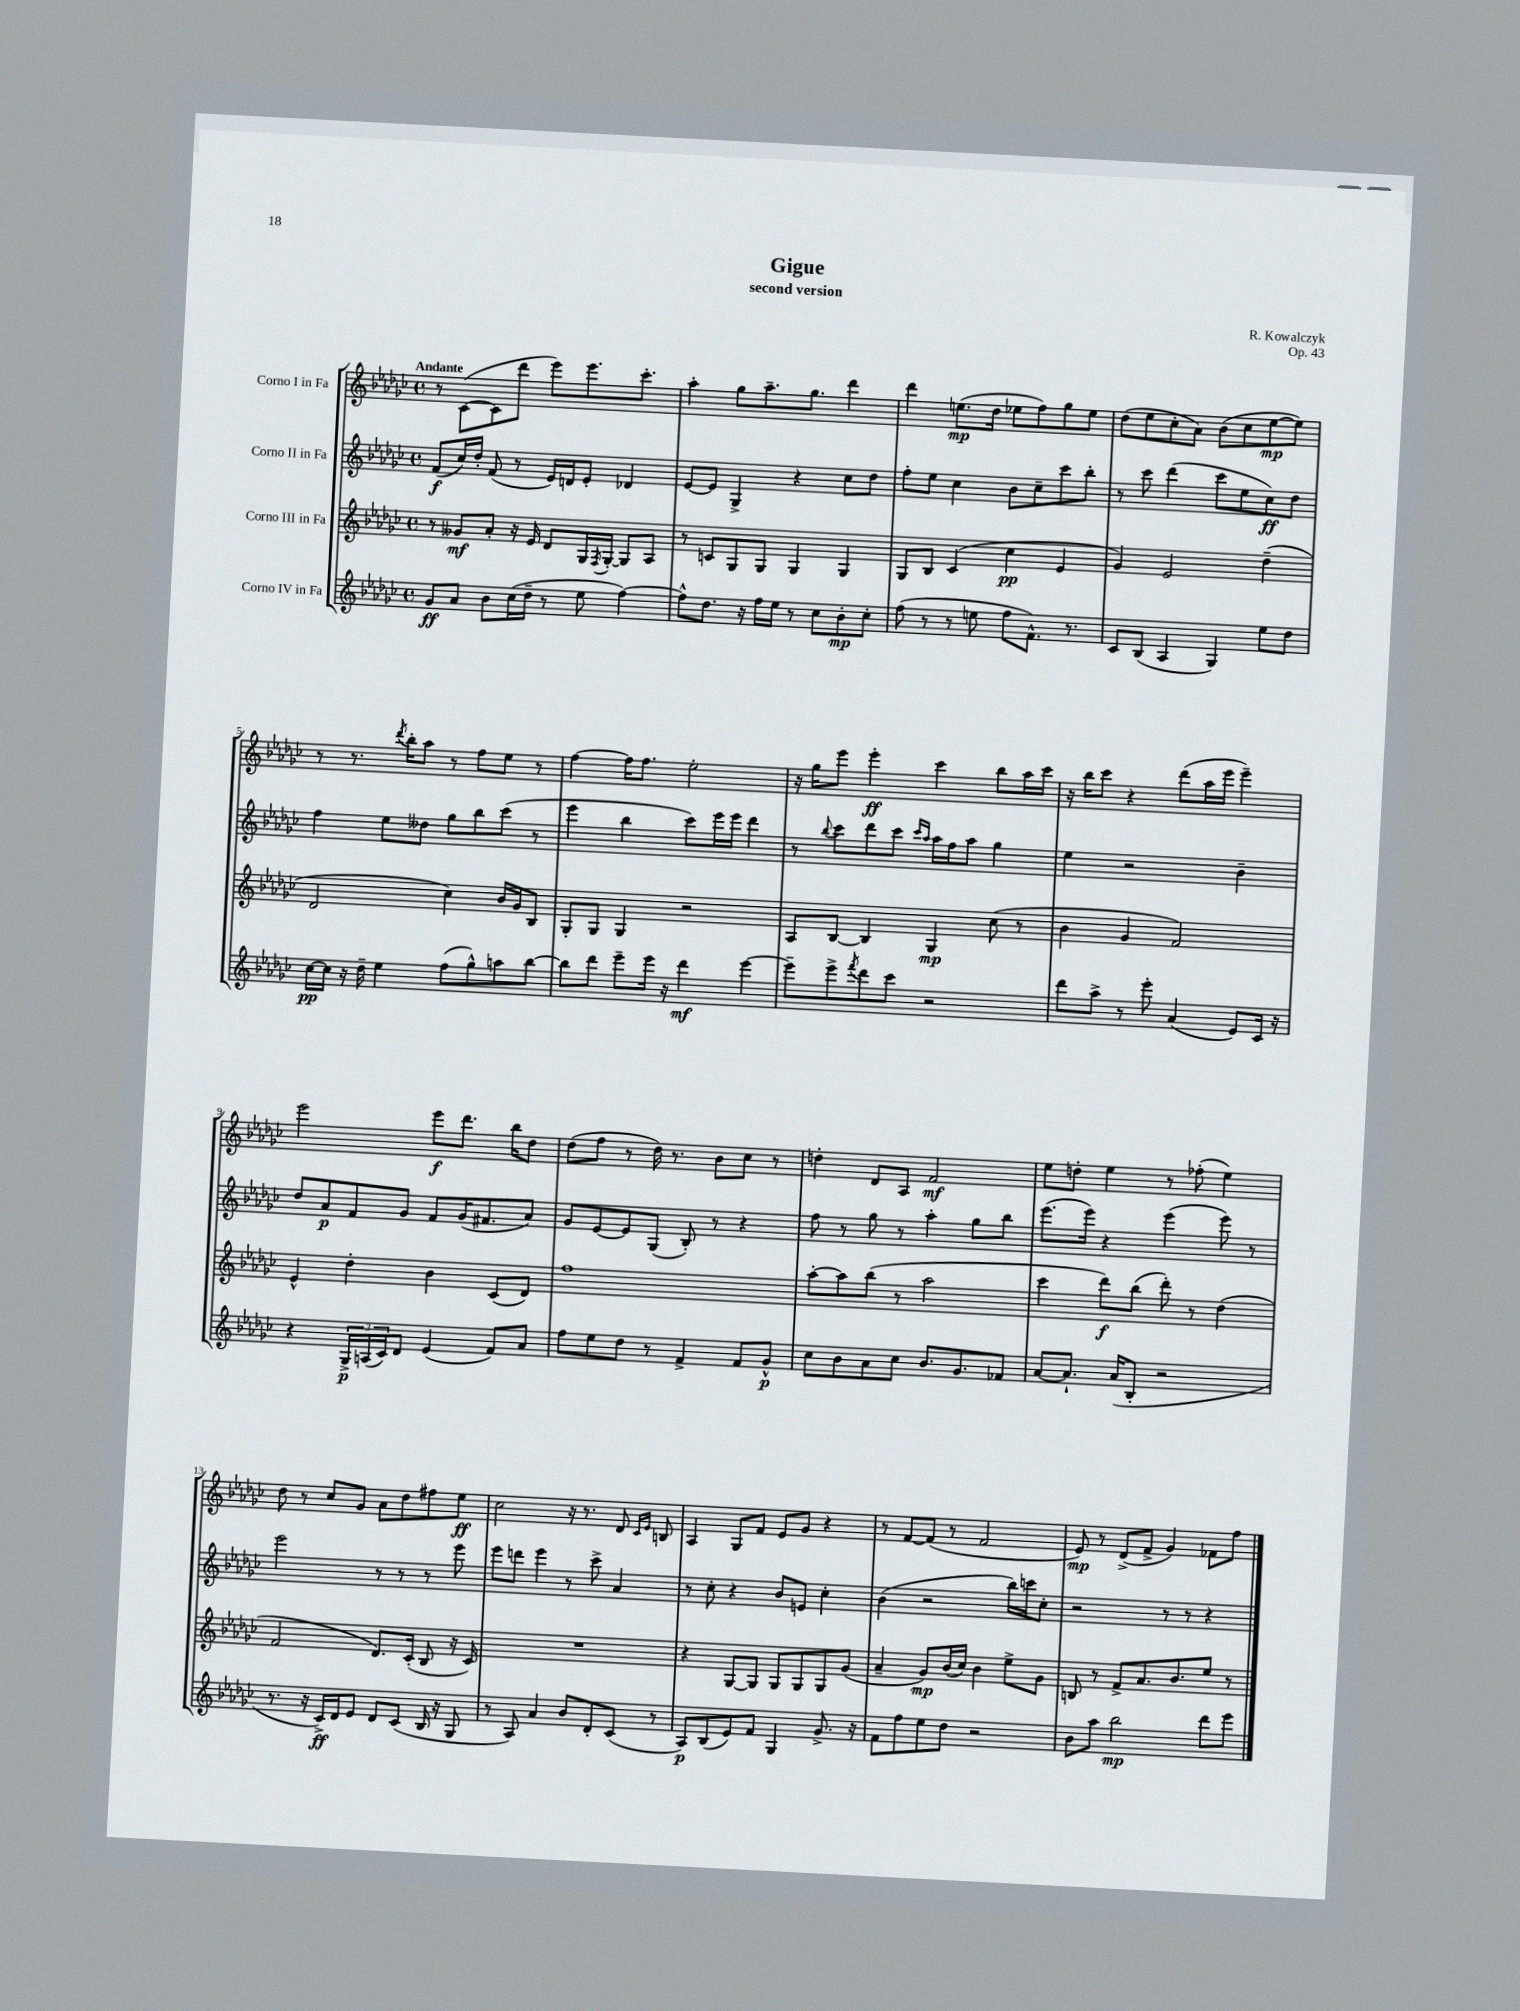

**kern	**kern	**kern	**kern
*staff4	*staff3	*staff2	*staff1
*clefG2	*clefG2	*clefG2	*clefG2
*k[b-e-a-d-g-c-]	*k[b-e-a-d-g-c-]	*k[b-e-a-d-g-c-]	*k[b-e-a-d-g-c-]
*M4/4	*M4/4	*M4/4	*M4/4
*met(c)	*met(c)	*met(c)	*met(c)
8g-/L	8r	(8f/L	8r
8a-/J	8g--/L	16cc-/L)	([8c-\L
.	.	16dd-'/JJ	.
8b-\L	8a-'/J	(8f/	8c-\]
(16cc-\L	16r	8r	8ddd-\J
16dd-~\JJ	16e-/	.	.
8r	8d-/L	16e-/LL)	8eee-\L)
.	.	16d/J	.
8ee-\	16G-/L	8e-'/J	8.eee-\
.	8qF/	.	.
.	[16G-'/JJ	.	.
[4ff\)	8G-/]L	4d-/	.
.	.	.	8.ccc-'\J
.	8A-/J	.	.
=	=	=	=
8ff^^\]L	8r	[8e-/L	4aa-'\
8.dd-\J	8c/L	8e-/]J	.
.	8G-/	4G-^/	8gg-\L
16r	.	.	.
16ff\LL	8G-/J	.	8.aa-~\
16ee-\JJ	.	.	.
8r	4G-/	4r	.
.	.	.	8.gg-\J
8cc-\L	.	.	.
8b-'\	4G-/	8cc-\L	4ddd-\
8cc-'\J	.	8dd-\J	.
=	=	=	=
(8ff\	8G-/L	8ff'\L	4ddd-\
8r	8B-/J	8ee-\J	.
8r	(4c-/	4cc-\	(8.ee\L
8ee\	.	.	.
.	.	.	16dd-\Jk
8ff\L	4cc-\	8b-\L	8ee-\L
8.f^^\J)	.	8cc-~\	8ff\)
.	4e-/	8ccc-\	8gg-\
8.r	.	.	.
.	.	8bb-'\J	8ee-\J
=	=	=	=
8c-/L	4g-/)	8r	(8dd-\L
(8B-/J	.	8ccc-\	8ee-\
4A-/	2e-/	(4ddd-\	8cc-'\
.	.	.	8a-\J)
4G-/)	.	8ccc-\L	(8b-\L
.	.	8ee-\	8cc-\
8ee-\L	(4dd-~\	8cc-\)	[8ee-\
8dd-\J	.	8dd-\J	8ee-\]J)
=	=	=	=
[16cc-\LL	2d-/	4ff\	8r
16cc-\]JJ	.	.	.
16r	.	.	8.r
16dd-~\	.	.	.
4ee-\	.	8ee-\L	.
.	.	.	8qddd-/
.	.	.	16bb-'\LK
.	.	8dd--\J	8aa-\J
(8ff\L	4cc-\)	8gg-\L	8r
8gg-^^\)	.	8bb-\	8ff\L
8aa\	16b-/LL	(8ccc-\J	8ee-\J
.	16g-/J	.	.
[8bb-\J	8B-/J	8r	8r
=	=	=	=
8bb-\]L	8G-'/L	4eee-\	[4ff\
8ddd-\J	8G-/J	.	.
8eee-~\L	4G-/	4bb-\	16ff\]LK
.	.	.	8.ff\J
16eee-\Jk	.	.	.
16r	.	.	.
4ddd-\	2r	8ccc-\L)	2ee-'\
.	.	16eee-\L	.
.	.	16eee-\JJ	.
[4eee-\	.	4ddd-\	.
=	=	=	=
8eee-~\]L	8A-/L	8r	16r
.	.	.	16gg-\LK
.	.	8qqbb-/	.
8eee-^\	[8B-/J	8ccc-\L	8eee-\J
8qfff/	.	.	.
8ddd-\	4B-/]	8ddd-\	4eee-'\
8ccc-\J	.	8ccc-\J	.
.	.	16qqccc-/LL	.
.	.	16qqaa-/JJ	.
2r	4G-/	16aa-\LL	4ccc-\
.	.	16ff\J	.
.	.	8aa-\J	.
.	(8cc-\	4gg-\	8bb-\L
.	8r	.	16aa-\L
.	.	.	16ccc-\JJ
=	=	=	=
8ddd-\L	4b-\	4ee-\	16r
.	.	.	16bb-\LK
8aa-^\J	.	.	8ccc-\J
8r	4g-/	2r	4r
8eee-'\	.	.	.
(4a-/	2f/)	.	(8ddd-\L
.	.	.	16aa-\L
.	.	.	16eee-\JJ
8e-/L)	.	4b-~\	4eee-~\)
16c-/Jk	.	.	.
16r	.	.	.
=	=	=	=
4r	4e-^^/	8dd-/L	2eee-\
.	.	8a-/	.
24G-^/LL	4dd-'\	8f/	.
(24A/	.	.	.
24c-/J)	.	.	.
8d-/J	.	8g-/J	.
(4e-/	4b-\	8f/L	8eee-\L
.	.	(16g-/K	8.ddd-\J
.	.	8.f#/	.
8f/L)	(8c-/L	.	.
.	.	.	16bb-\LK
8a-/J	8d-/J)	8a-/J)	8dd-\J
=	=	=	=
8ff\L	1ff	8g-/L	(8dd-\L
8ee-\	.	[8e-/	8ff\J
8dd-\J	.	8e-/]	8r
8r	.	(8G-/J	16dd-\)
.	.	.	8.r
4f^/	.	8B-'/)	.
.	.	8r	8b-\L
8f/L	.	4r	8cc-\J
8g-^^/J	.	.	8r
=	=	=	=
8cc-\L	[8aa-'\L	8ff\	4dd'\
8b-\	8aa-\]	8r	.
8a-\	(8bb-\J	8gg-\	8d-/L
8cc-\J	8r	8r	8A-/J
8.b-/L	2aa-\	4aa-'\	2f/
8.g-/	.	.	.
.	.	8gg-\L	.
8f-/J	.	8bb-\J	.
=	=	=	=
[8a-/L	4ccc-\	(8.eee-\L	8ee-\L
8.a-`/]J	.	.	8dd'\J
.	.	16eee-\Jk)	.
.	8ddd-\L)	4r	4ee-\
(16a-/LK	.	.	.
8B-'/J	(8bb-\J	.	.
2r	8ddd-'\)	(4eee-\	8r
.	8r	.	(8ff-'\
.	(4dd-\	8eee-\)	4ee-\)
.	.	8r	.
=	=	=	=
8.r	2f/	2eee-\	8dd-\
.	.	.	8r
16r	.	.	.
16c-^/LL)	.	.	8cc-/L
16d-/J	.	.	.
8e-/J	.	.	8g-/J
8d-/L	8.d-/L)	8r	8a-\L
(8c-/J	.	8r	8dd-\
.	(16c-'/Jk	.	.
16B-/	8B-/	8r	8ff#\
16r	.	.	.
8G-/	16r	8eee-\	8ee-\J
.	16c-/)	.	.
=	=	=	=
8r	1r	8eee-\L	2cc-\
8A-/)	.	8ddd\J	.
4a-/	.	4eee-\	.
8b-/L	.	8r	16r
.	.	.	8.r
8d-'/	.	8ccc-^\	.
(8c-/J	.	4a-/	8d-/
.	.	.	16qqc-/LL
.	.	.	16qqe-/JJ
8r	.	.	8B/
=	=	=	=
8A-/L)	4r	8r	4A-/
(8B-/	.	8cc-'\	.
8e-/)	[8G-/L	4r	8G-/L
8f/J	8G-/]J	.	8f/J
4G-/	8G-/L	8b-/L	8e-/L
.	8G-/	8e/J	8g-/J
8.g-^/	8G-/	4cc-'\	4r
.	(8g-/J	.	.
16r	.	.	.
=	=	=	=
8f\L	4a-~/	(4b-\	8r
8ff\	.	.	[8f/L
8ee-\	8g-/L)	2r	(8f/]J
8dd-\J	(16b-/L	.	8r
.	16cc-/JJ)	.	.
2r	4b-\	.	2f/
.	8ee-^\L	16bb-\LL)	.
.	.	16ccc\J	.
.	8g-\J	8cc-'\J	.
=	=	=	=
8b-\L	8B/	2r	8e-/)
8aa-\J	8r	.	8r
2bb-\	8f^/L	.	(8d-^/L
.	8.a-/	.	8f^/J
.	.	8r	4g-/)
.	8.b-/	.	.
.	.	8r	.
8ddd-\L	8ee-/J	4r	8f-\L
8eee-\J	8r	.	8ff\J
==	==	==	==
*-	*-	*-	*-
